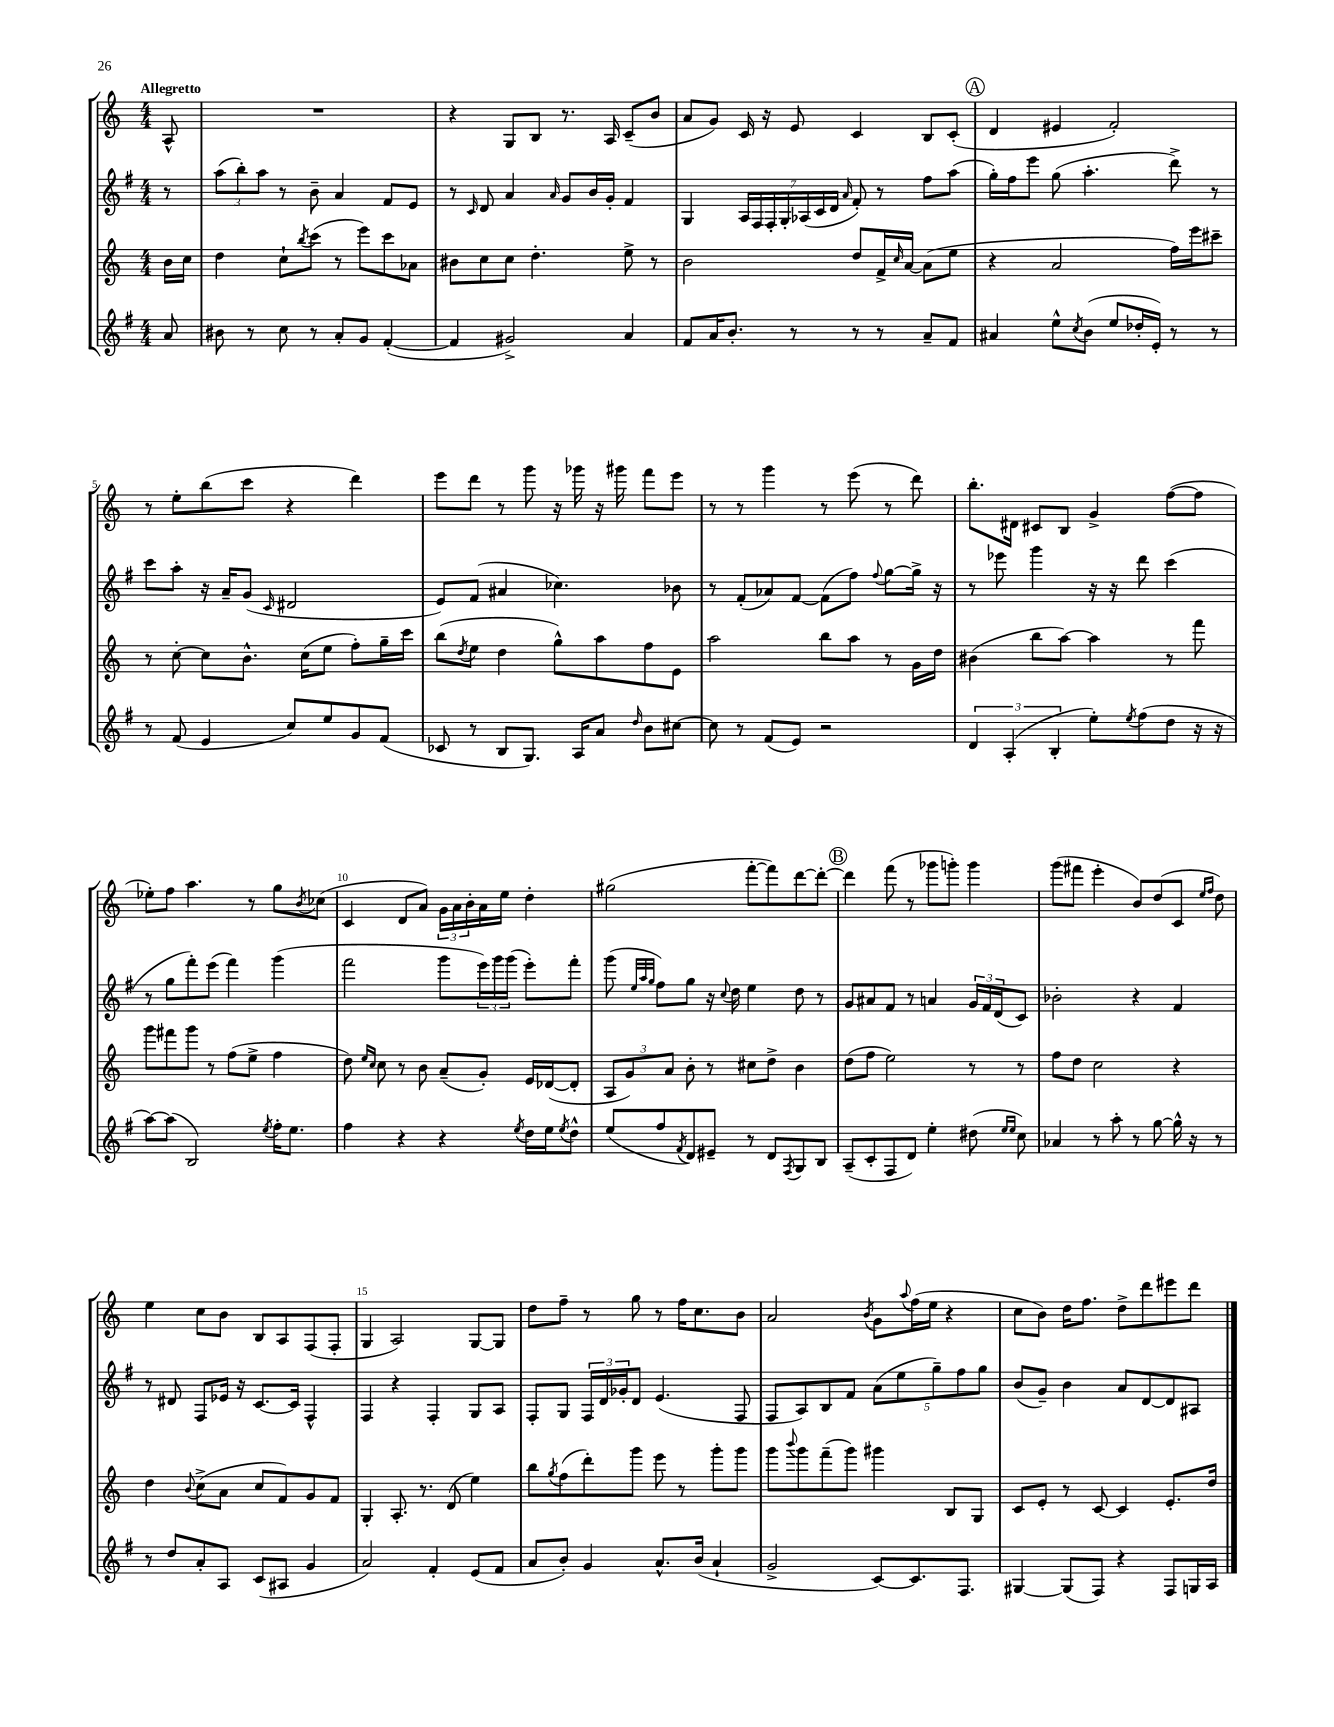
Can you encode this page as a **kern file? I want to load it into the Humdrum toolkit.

**kern	**kern	**kern	**kern
*staff4	*staff3	*staff2	*staff1
*clefG2	*clefG2	*clefG2	*clefG2
*k[f#]	*k[]	*k[f#]	*k[]
*M4/4	*M4/4	*M4/4	*M4/4
8a/	16b\LL	8r	8A^^/
.	16cc\JJ	.	.
=	=	=	=
8b#\	4dd\	(12aa\L	1r
.	.	12bb'\)	.
8r	.	.	.
.	.	12aa\J	.
8cc\	8cc`\L	8r	.
.	8qbb/	.	.
8r	(8ccc\J	8b~\	.
8a'/L	8r	4a/	.
8g/J	8eee\L)	.	.
([4f#'/	8ccc\	8f#/L	.
.	8a-\J	8e/J	.
=	=	=	=
4f#/]	8b#\L	8r	4r
.	.	16qqc/	.
.	8cc\	8d/	.
2g#^/)	8cc\J	4a/	8G/L
.	4.dd'\	.	8B/J
.	.	16qqa/	.
.	.	8g/L	8.r
.	.	16b/L	.
.	.	16g'/JJ	16A/
4a/	8ee^\	4f#/	(8c~/L
.	8r	.	8b/J
=	=	=	=
8f#/L	2b\	4G/	8a/L
16a/K	.	.	8g/J)
8.b'/J	.	.	.
.	.	28A/LL	16c/
.	.	28F#/	.
.	.	.	16r
.	.	28F#'/	.
.	.	28G'/	.
8r	.	.	8e/
.	.	(28A-/	.
.	.	28c/	.
.	.	28d/JJ	.
.	.	16qqa/	.
8r	8dd/L	8f#'/)	4c/
8r	16f^/L	8r	.
.	16qqcc/	.	.
.	[16a/JJ	.	.
8a~/L	(8a\]L	8ff#\L	8B/L
8f#/J	8ee\J	(8aa\J	(8c'/J
=	=	=	=
4a#/	4r	16gg'\LL)	4d/
.	.	16ff#\J	.
.	.	8eee\J	.
8ee^^\L	2a/	(8gg\	4e#/
8qcc/	.	.	.
(8b\J	.	4.aa'\	.
8ee/L	.	.	2f'/)
16dd-'/L	.	.	.
16e'/JJ)	.	.	.
8r	16ff\LL)	8ddd^\)	.
.	16eee\J	.	.
8r	8ccc#~\J	8r	.
=	=	=	=
8r	8r	8ccc\L	8r
(8f#/	[8cc'\	8aa'\J	8ee'\L
4e/	8cc\]L	16r	(8bb\
.	.	16a~/LK	.
.	8.b^^\J	(8g/J	8ccc\J
.	.	16qqc/	.
8cc/L)	.	2d#/	4r
.	(16cc\LK	.	.
8ee/	8ee\J	.	.
8g/	8ff'\L)	.	4ddd\)
(8f#/J	16gg~\L	.	.
.	16ccc\JJ	.	.
=	=	=	=
8c-/	(8bb\L	8e/L)	8eee\L
.	8qdd/	.	.
8r	8ee\J	(8f#/J	8ddd\J
8B/L	4dd\	4a#/	8r
8.G/J)	.	.	8ggg\
.	8gg^^\L)	4.cc-\)	16r
16A/LK	.	.	16ggg-\
8a/J	8aa\	.	16r
.	.	.	16ggg#\
16qqdd/	.	.	.
8b\L	8ff\	.	8fff\L
[8cc#\J	8e\J	8b-\	8eee\J
=	=	=	=
8cc#\]	2aa\	8r	8r
8r	.	(8f#'/L	8r
(8f#/L	.	8a-/)	4ggg\
8e/J)	.	[8f#/J	.
2r	8bb\L	(8f#\]L	8r
.	8aa\J	8ff#\J)	(8eee\
.	.	8qqff#/	.
.	8r	[8gg\L	8r
.	16g\LL	16gg^\]Jk	8ddd\)
.	16dd\JJ	16r	.
=	=	=	=
6d/	(4b#\	8r	8.bb'\L
.	.	8eee-\	.
(6A'/	.	.	.
.	.	.	16d#\Jk
.	8bb\L	4ggg\	8c#/L
6B'/	.	.	.
.	[8aa\J)	.	8B/J
8ee'\L)	4aa\]	16r	4g^/
.	.	16r	.
8qee/	.	.	.
(8ff#\	.	8ddd\	.
8dd\J	8r	(4ccc\	([8ff\L
16r	8fff\	.	8ff\]J
16r	.	.	.
=	=	=	=
[8aa\L)	8ggg\L	8r	8ee-'\L)
(8aa\]J	8fff#\	8gg\L	8ff\J
2B/)	8ggg\J	8fff#'\)	4.aa\
.	8r	(8eee\J	.
.	(8ff\L	4fff#\)	.
.	8ee^\J	.	8r
8qee/	.	.	.
16ff#'\LK	4ff\	(4ggg\	8gg\L
8.ee\J	.	.	.
.	.	.	8qb/
.	.	.	(8cc-\J
=	=	=	=
4ff#\	8dd\)	2fff#\	4c/
.	16qqee/LL	.	.
.	16qqcc/JJ	.	.
.	8cc\	.	.
4r	8r	.	8d/L
.	8b\	.	8a/J)
4r	(8a~/L	8ggg\L	24g\LL
.	.	.	24a\
.	.	.	24b'\
.	8g'/J)	24eee\L)	16a\
.	.	24ggg\	.
.	.	.	16ee\JJ
.	.	(24ggg\JJ	.
8qee/	.	.	.
16dd\LL	16e/LL	8eee'\L)	4dd'\
16ee\J	([16d-/J	.	.
8qee/	.	.	.
8dd^^\J	8d-'/]J	8fff#'\J	.
=	=	=	=
(8ee/L	12A/L	(8ggg\	(2gg#\
.	12g/)	.	.
.	.	32qqee/LLL	.
.	.	32qqaa/	.
.	.	32qqgg/JJJ	.
8ff#/	.	8ff#\L)	.
.	12a/J	.	.
8qf#/	.	.	.
8d/)	8b'\	8gg\J	.
8e#~/J	8r	16r	.
.	.	8qqcc/	.
.	.	16dd\	.
8r	8cc#\L	4ee\	[8fff'\L
8d/L	8dd^\J	.	8fff\])
8qF#/	.	.	.
8G/	4b\	8dd\	[8ddd\
8B/J	.	8r	8ddd'\_J
=	=	=	=
(8A~/L	(8dd\L	8g/L	4ddd\]
8c'/	8ff\J	8a#/	.
8F#/	2ee\)	8f#/J	(8fff\
8d/J)	.	8r	8r
4ee'\	.	4a/	8ggg-\L
.	.	.	8ggg'\J)
(8dd#\	8r	24g/LL	4ggg\
.	.	24f#/	.
.	.	(24d/J	.
16qqee/LL	.	.	.
16qqee/JJ	.	.	.
8cc\)	8r	8c/J)	.
=	=	=	=
4a-/	8ff\L	2b-'\	(8ggg\L
.	8dd\J	.	8fff#\J
8r	2cc\	.	4eee'\
8aa'\	.	.	.
8r	.	4r	8b/L)
[8gg\	.	.	(8dd/
16gg^^\]	4r	4f#/	8c/J
16r	.	.	.
.	.	.	16qqee/LL
.	.	.	16qqff/JJ
8r	.	.	8dd\)
=	=	=	=
8r	4dd\	8r	4ee\
8dd/L	.	8d#/	.
.	8qqb/	.	.
8a'/	(8cc^\L	8F#/L	8cc\L
8A/J	8a\J	16e-/Jk	8b\J
.	.	16r	.
(8c/L	8cc/L	[8.c/L	8B/L
8A#/J	8f/)	.	8A/
.	.	16c/]Jk	.
4g/	8g/	4F#^^/	(8F/
.	8f/J	.	8F'/J
=	=	=	=
2a/)	4G'/	4F#/	4G/
.	8.A'/	4r	2A/)
.	8.r	.	.
4f#'/	.	4F#'/	.
.	(8d/	.	.
(8e/L	4ee\)	8G/L	[8G/L
8f#/J	.	8A/J	8G/]J
=	=	=	=
8a/L	8bb\L	8F#'/L	8dd\L
.	8qgg/	.	.
8b'/J)	(8ff\	8G/J	8ff~\J
4g/	8ddd'\)	24F#/LL	8r
.	.	24d/	.
.	.	24g-'/J	.
.	8ggg\J	8d/J	8gg\
8.a^^/L	8eee\	(4.e/	8r
.	8r	.	16ff\LK
(16b/Jk	.	.	8.cc\
4a`/	8ggg'\L	.	.
.	8ggg\J	8F#/	8b\J
=	=	=	=
2g^/	8ggg\L	8F#/L	2a/
.	8qqbbb/	.	.
.	8ggg\	8A/)	.
.	(8fff~\	8B/	.
.	8ggg\J)	8f#/J	.
.	.	.	8qb/
[8c/L)	4ggg#\	(10a\L	8g\L
.	.	10ee\	.
.	.	.	8qqaa/
8.c/]	.	.	(16ff\L
.	.	.	16ee\JJ
.	.	10gg~\)	.
.	8B/L	.	4r
.	.	10ff#\	.
8.F#/J	.	.	.
.	8G/J	.	.
.	.	10gg\J	.
=	=	=	=
[4G#/	8c/L	(8b/L	8cc\L
.	8e'/J	8g~/J)	8b\J)
(8G#/]L	8r	4b\	16dd\LK
.	.	.	8.ff\J
8F#/J)	[8c/	.	.
4r	4c/]	8a/L	8dd^\L
.	.	[8d/	8ddd\
8F#/L	8.e'/L	8d/]	8eee#\
16G/L	.	8A#/J	8ddd\J
16A/JJ	16dd/Jk	.	.
==	==	==	==
*-	*-	*-	*-
